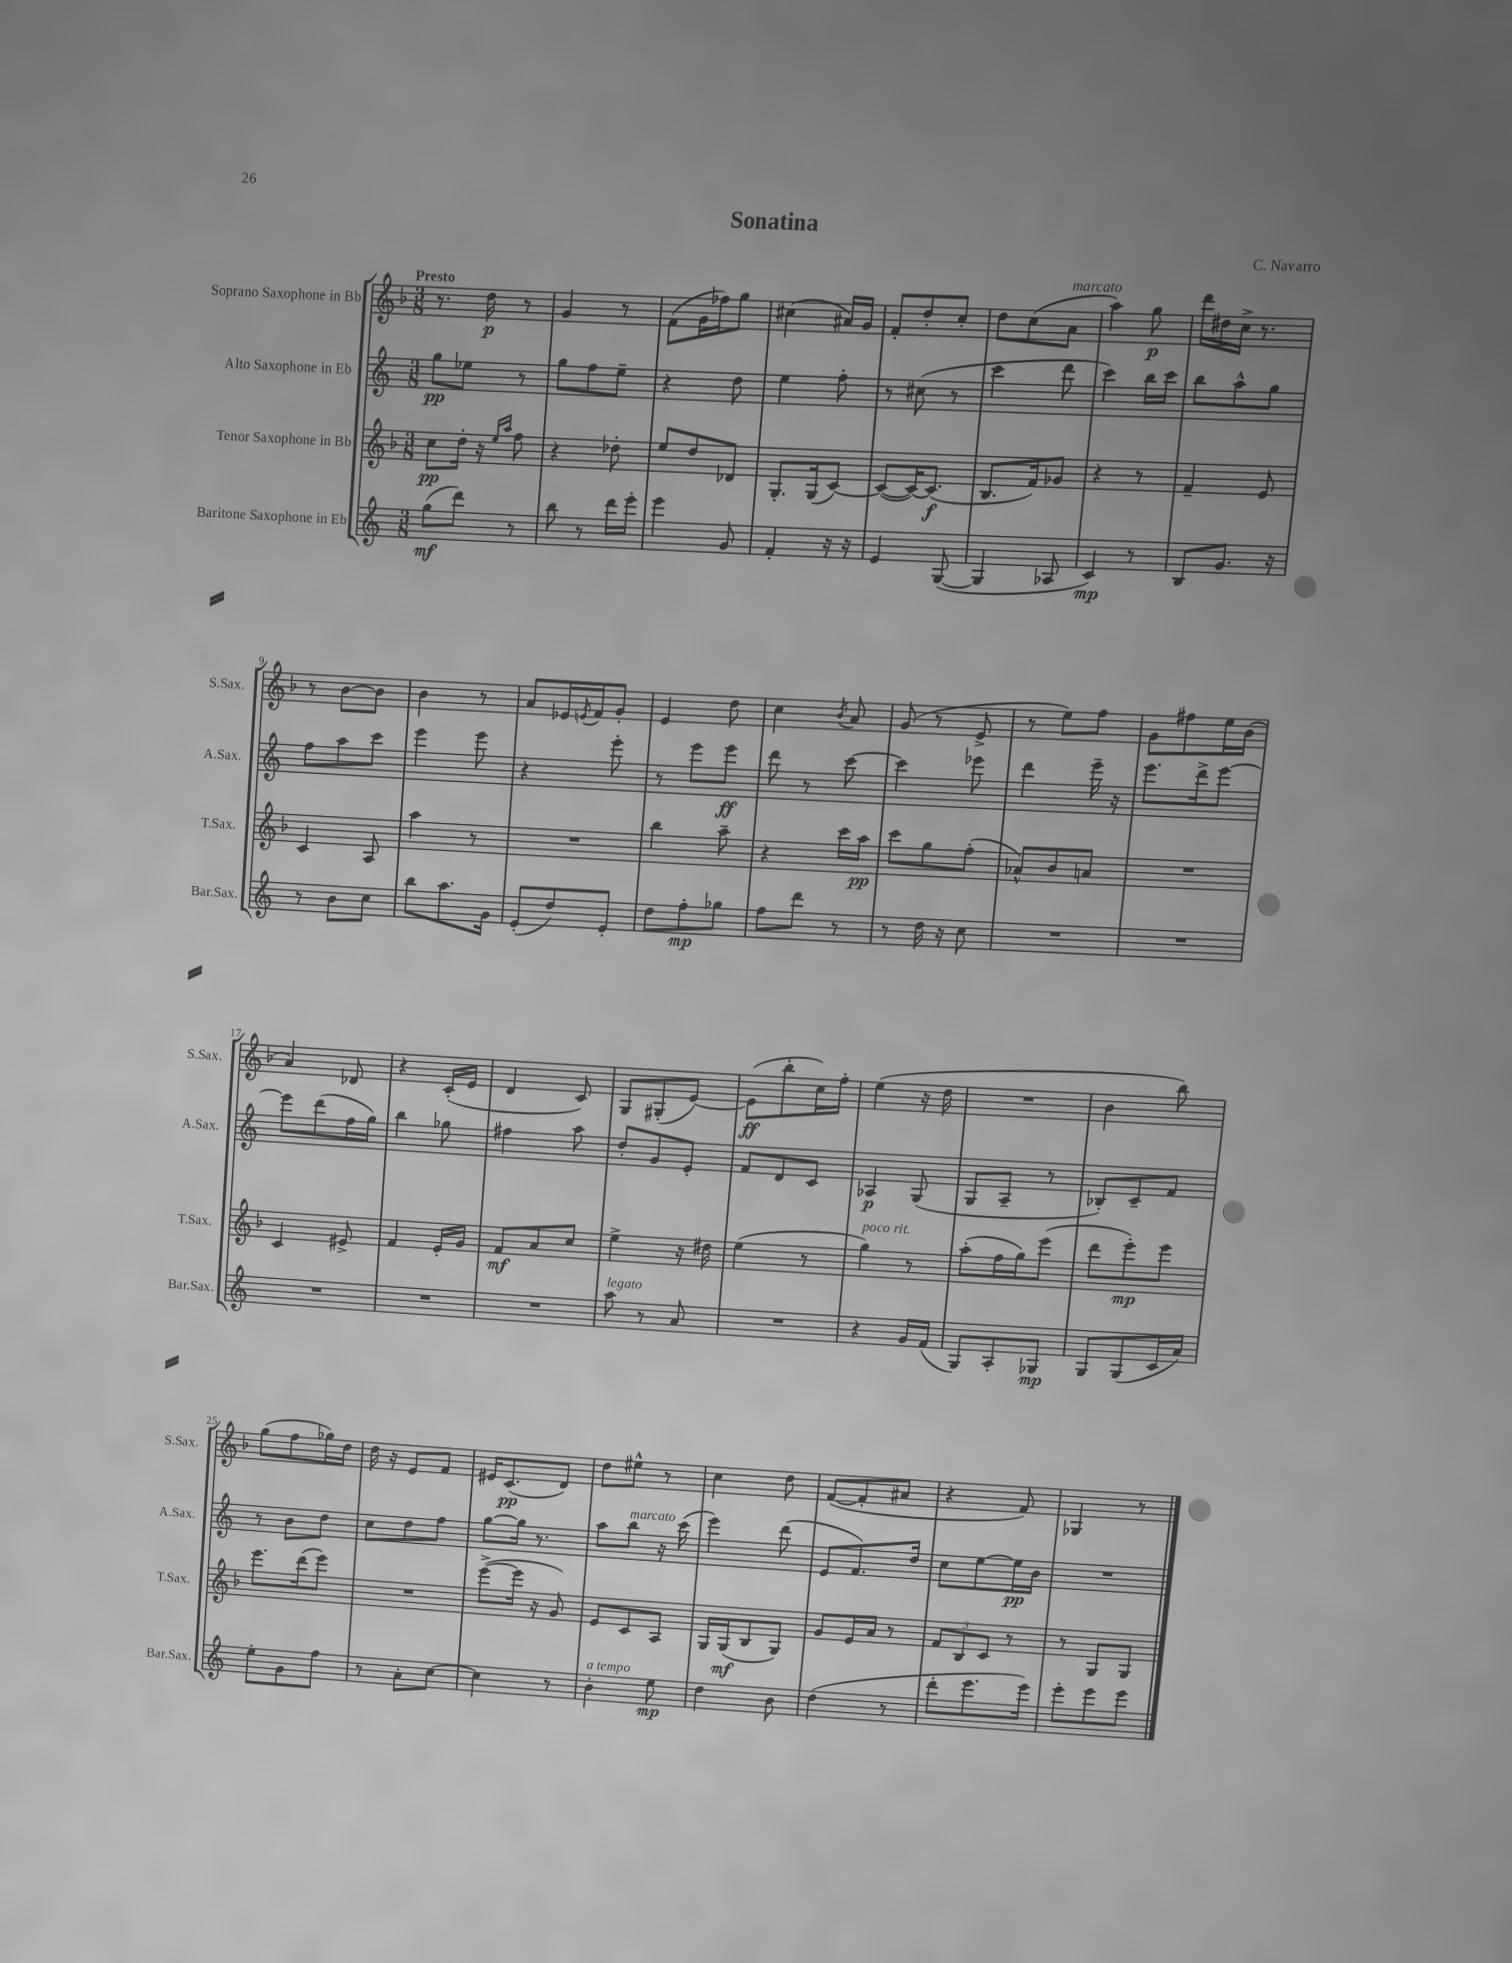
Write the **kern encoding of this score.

**kern	**dynam	**kern	**dynam	**kern	**dynam	**kern	**dynam
*part4	*part4	*part3	*part3	*part2	*part2	*part1	*part1
*staff4	*staff4	*staff3	*staff3	*staff2	*staff2	*staff1	*staff1
*I"Baritone Saxophone in Eb	*	*I"Tenor Saxophone in Bb	*	*I"Alto Saxophone in Eb	*	*I"Soprano Saxophone in Bb	*
*I'Bar.Sax.	*	*I'T.Sax.	*	*I'A.Sax.	*	*I'S.Sax.	*
*clefG2	*	*clefG2	*	*clefG2	*	*clefG2	*
*k[]	*	*k[b-]	*	*k[]	*	*k[b-]	*
*M3/8	*	*M3/8	*	*M3/8	*	*M3/8	*
=1	=1	=1	=1	=1	=1	=1	=1
!	!	!	!	!	!	!LO:TX:a:B:t=Presto	!
(8gg\L	mf	8cc\L	pp	8gg\L	pp	8.r	.
8ddd\J)	.	16dd'\Jk	.	8ee-X\J	.	.	.
.	.	16r	.	.	.	16dd\	p
.	.	16qqee/LL	.	.	.	.	.
.	.	16qqaa/JJ	.	.	.	.	.
8r	.	8ff\	.	8r	.	8r	.
=2	=2	=2	=2	=2	=2	=2	=2
8bb\	.	4r	.	8gg\L	.	4g/	.
8r	.	.	.	8ff\	.	.	.
16ddd\LL	.	8dd-X'\	.	8ee~\J	.	8r	.
16eee'\JJ	.	.	.	.	.	.	.
=3	=3	=3	=3	=3	=3	=3	=3
4eee\	.	8ee/L	.	4r	.	(8f\L	.
.	.	8dd/	.	.	.	16g\L	.
.	.	.	.	.	.	16ff-X\J)	.
8g/	.	8d-X/J	.	8dd\	.	8gg\J	.
=4	=4	=4	=4	=4	=4	=4	=4
4f'/	.	8.G'/L	.	4ee\	.	(4cc#X\	.
.	.	(16G/k	.	.	.	.	.
16r	.	[8c/J)	.	8ff'\	.	16a#X/LL)	.
16r	.	.	.	.	.	16g/JJ	.
=5	=5	=5	=5	=5	=5	=5	=5
4e/	.	(8c/L_	.	8r	.	8f'/L	.
.	.	16c/K_)	.	(8cc#X\	.	8dd'/	.
.	.	(8.c/J]	f	.	.	.	.
([8G/	.	.	.	8r	.	8cc'/J	.
=6	=6	=6	=6	=6	=6	=6	=6
4G/]	.	8.B-/L	.	4ccc\	.	8dd\L	.
.	.	.	.	.	.	(8cc\	.
.	.	16f/k)	.	.	.	.	.
!	!	!	!	!	!	!LO:TX:a:i:t=marcato	!
8A-X/	.	8g-X/J	.	8ddd\	.	8a\J	.
=7	=7	=7	=7	=7	=7	=7	=7
4c/)	mp	4r	.	4ccc\)	.	4aa\)	.
8r	.	8r	.	16bb\LL	.	8gg\	p
.	.	.	.	16ccc\JJ	.	.	.
=8	=8	=8	=8	=8	=8	=8	=8
8B/L	.	4f~/	.	8bb\L	.	16ddd\LL	.
.	.	.	.	.	.	16dd#X\	.
8.g/J	.	.	.	8aa^^\	.	16cc^\JJ	.
.	.	.	.	.	.	8.r	.
.	.	8e/	.	8gg\J	.	.	.
16r	.	.	.	.	.	.	.
!!LO:LB:g=z
=9	=9	=9	=9	=9	=9	=9	=9
8r	.	4c/	.	8ff\L	.	8r	.
8b\L	.	.	.	8aa\	.	[8b-\L	.
8cc\J	.	8A/	.	8ccc\J	.	8b-\J]	.
=10	=10	=10	=10	=10	=10	=10	=10
8bb\L	.	4aa\	.	4eee\	.	4b-\	.
8.aa\	.	.	.	.	.	.	.
.	.	8r	.	8eee\	.	8r	.
16g\Jk	.	.	.	.	.	.	.
=11	=11	=11	=11	=11	=11	=11	=11
(8e'/L	.	4.r	.	4r	.	8a/L	.
8dd/)	.	.	.	.	.	16e-X/L	.
.	.	.	.	.	.	8qen/	.
.	.	.	.	.	.	16f/J	.
8e'/J	.	.	.	8eee'\	.	8g'/J	.
=12	=12	=12	=12	=12	=12	=12	=12
8dd\L	.	4bb-\	.	8r	.	4e/	.
8ff'\	mp	.	.	8eee\L	.	.	.
8gg-X\J	.	8aa~\	.	8eee\J	ff	8dd\	.
=13	=13	=13	=13	=13	=13	=13	=13
8ff\L	.	4r	.	8ddd\	.	4cc\	.
8ddd\J	.	.	.	8r	.	.	.
.	.	.	.	.	.	8qb-/	.
8r	.	16ccc\LL	.	[8ccc\	.	8a/	.
.	.	16aa\JJ	pp	.	.	.	.
=14	=14	=14	=14	=14	=14	=14	=14
8r	.	8ccc\L	.	4ccc\]	.	(8g/	.
16dd\	.	8gg\	.	.	.	8r	.
16r	.	.	.	.	.	.	.
8cc\	.	(8ff'\J	.	8eee-X\	.	8e^/	.
=15	=15	=15	=15	=15	=15	=15	=15
4.r	.	8a-X^^/L)	.	4ddd\	.	8r	.
.	.	8b-/	.	.	.	8ee\L)	.
.	.	8an/J	.	16eee~\	.	8ff\J	.
.	.	.	.	16r	.	.	.
=16	=16	=16	=16	=16	=16	=16	=16
4.r	.	4.r	.	8.eee\L	.	8g\L	.
.	.	.	.	.	.	8ff#X\	.
.	.	.	.	16ddd^\k	.	.	.
.	.	.	.	[8eee\J	.	16ee\L	.
.	.	.	.	.	.	(16b-\JJ	.
!!LO:LB:g=z
=17	=17	=17	=17	=17	=17	=17	=17
4.r	.	4c/	.	8eee\L]	.	4a/)	.
.	.	.	.	(8ddd\	.	.	.
.	.	8e#X^/	.	16ff\L	.	8d-X/	.
.	.	.	.	16gg\JJ)	.	.	.
=18	=18	=18	=18	=18	=18	=18	=18
4.r	.	4f/	.	4bb\	.	4r	.
.	.	16e'/LL	.	8gg-X\	.	(16c'/LL	.
.	.	16g/JJ	.	.	.	16e/JJ	.
=19	=19	=19	=19	=19	=19	=19	=19
4.r	.	8f/L	mf	4ff#X\	.	4d/	.
.	.	8a/	.	.	.	.	.
.	.	8cc/J	.	8aa\	.	8c/)	.
=20	=20	=20	=20	=20	=20	=20	=20
!LO:TX:a:i:t=legato	!	!	!	!	!	!	!
8aa\	.	4ee^\	.	8dd'/L	.	8G/L	.
8r	.	.	.	8g/	.	(8G#X'/	.
8a/	.	16r	.	8e'/J	.	[8e/J)	.
.	.	16dd#X\	.	.	.	.	.
=21	=21	=21	=21	=21	=21	=21	=21
4.r	.	(4ee\	.	8f/L	.	(8e\L]	ff
.	.	.	.	8d/	.	8bb-'\	.
.	.	8r	.	8c/J	.	16cc\L)	.
.	.	.	.	.	.	16ff'\JJ	.
=22	=22	=22	=22	=22	=22	=22	=22
!	!	!LO:TX:a:i:t=poco rit.	!	!	!	!	!
4r	.	4gg\)	.	4A-X/	p	(4ee\	.
16g/LL	.	8r	.	(8G/	.	16r	.
(16f/JJ	.	.	.	.	.	16dd\	.
=23	=23	=23	=23	=23	=23	=23	=23
8G/L)	.	(8aa'\L	.	8G/L	.	4.r	.
8A'/	.	16ff\L	.	8A~/J	.	.	.
.	.	16gg\J)	.	.	.	.	.
8G-X/J	mp	(8eee\J	.	8r	.	.	.
=24	=24	=24	=24	=24	=24	=24	=24
8G/L	.	8ddd\L	.	8B-X'/L)	.	4b-\	.
(8G/	.	8eee'\)	mp	8c~/	.	.	.
16c/L	.	8eee\J	.	8f/J	.	8bb-\)	.
16a/JJ)	.	.	.	.	.	.	.
!!LO:LB:g=z
=25	=25	=25	=25	=25	=25	=25	=25
8ee'\L	.	8.eee\L	.	8r	.	(8gg\L	.
8g\	.	.	.	8b\L	.	8ff\	.
.	.	(16ddd\k	.	.	.	.	.
8ff\J	.	8eee\J)	.	8dd\J	.	16gg-X\L)	.
.	.	.	.	.	.	16dd\JJ	.
=26	=26	=26	=26	=26	=26	=26	=26
8r	.	4.r	.	8cc\L	.	16dd\	.
.	.	.	.	.	.	16r	.
8a'\L	.	.	.	8dd\	.	8e/L	.
[8cc\J	.	.	.	8ff\J	.	8f/J	.
=27	=27	=27	=27	=27	=27	=27	=27
4cc\]	.	([8eee^\L	.	[8gg\L	.	16e#X/KL	.
.	.	.	.	.	.	(8.c/	pp
.	.	16eee\Jk]	.	16gg\Jk]	.	.	.
.	.	16r	.	8.r	.	.	.
8r	.	8g/)	.	.	.	8d/J)	.
=28	=28	=28	=28	=28	=28	=28	=28
!LO:TX:a:i:t=a tempo	!	!	!	!	!	!	!
4b'\	.	8e/L	.	8aa\L	.	8dd\L	.
!	!	!	!	!LO:TX:a:i:t=marcato	!	!	!
.	.	8c/	.	8bb\J	.	8ee#X^^\J	.
8ee\	mp	8A/J	.	16r	.	8r	.
.	.	.	.	(16ccc\	.	.	.
=29	=29	=29	=29	=29	=29	=29	=29
4dd\	.	16G/LL	.	4eee\)	.	4cc\	.
.	.	(16G/J	mf	.	.	.	.
.	.	8B-/	.	.	.	.	.
8b\	.	8G/J)	.	(8ddd\	.	8dd\	.
=30	=30	=30	=30	=30	=30	=30	=30
(4dd\	.	8g/L	.	8e/L	.	([8f/L	.
.	.	16e/L	.	8.f/)	.	8f'/]	.
.	.	16a/JJ	.	.	.	.	.
8r	.	8r	.	.	.	8a#X/J	.
.	.	.	.	16dd/Jk	.	.	.
=31	=31	=31	=31	=31	=31	=31	=31
8ddd'\L	.	12f/L	.	8cc\L	.	4r	.
.	.	12B-/	.	.	.	.	.
8.eee\	.	.	.	[8ee\	.	.	.
.	.	12c/J	.	.	.	.	.
.	.	8r	.	16ee\L]	pp	8f/)	.
16eee\Jk)	.	.	.	16b\JJ	.	.	.
=32	=32	=32	=32	=32	=32	=32	=32
8eee'\L	.	8r	.	4.r	.	4G-X/	.
8eee\	.	8G/L	.	.	.	.	.
8eee\J	.	8G/J	.	.	.	8r	.
==	==	==	==	==	==	==	==
*-	*-	*-	*-	*-	*-	*-	*-
